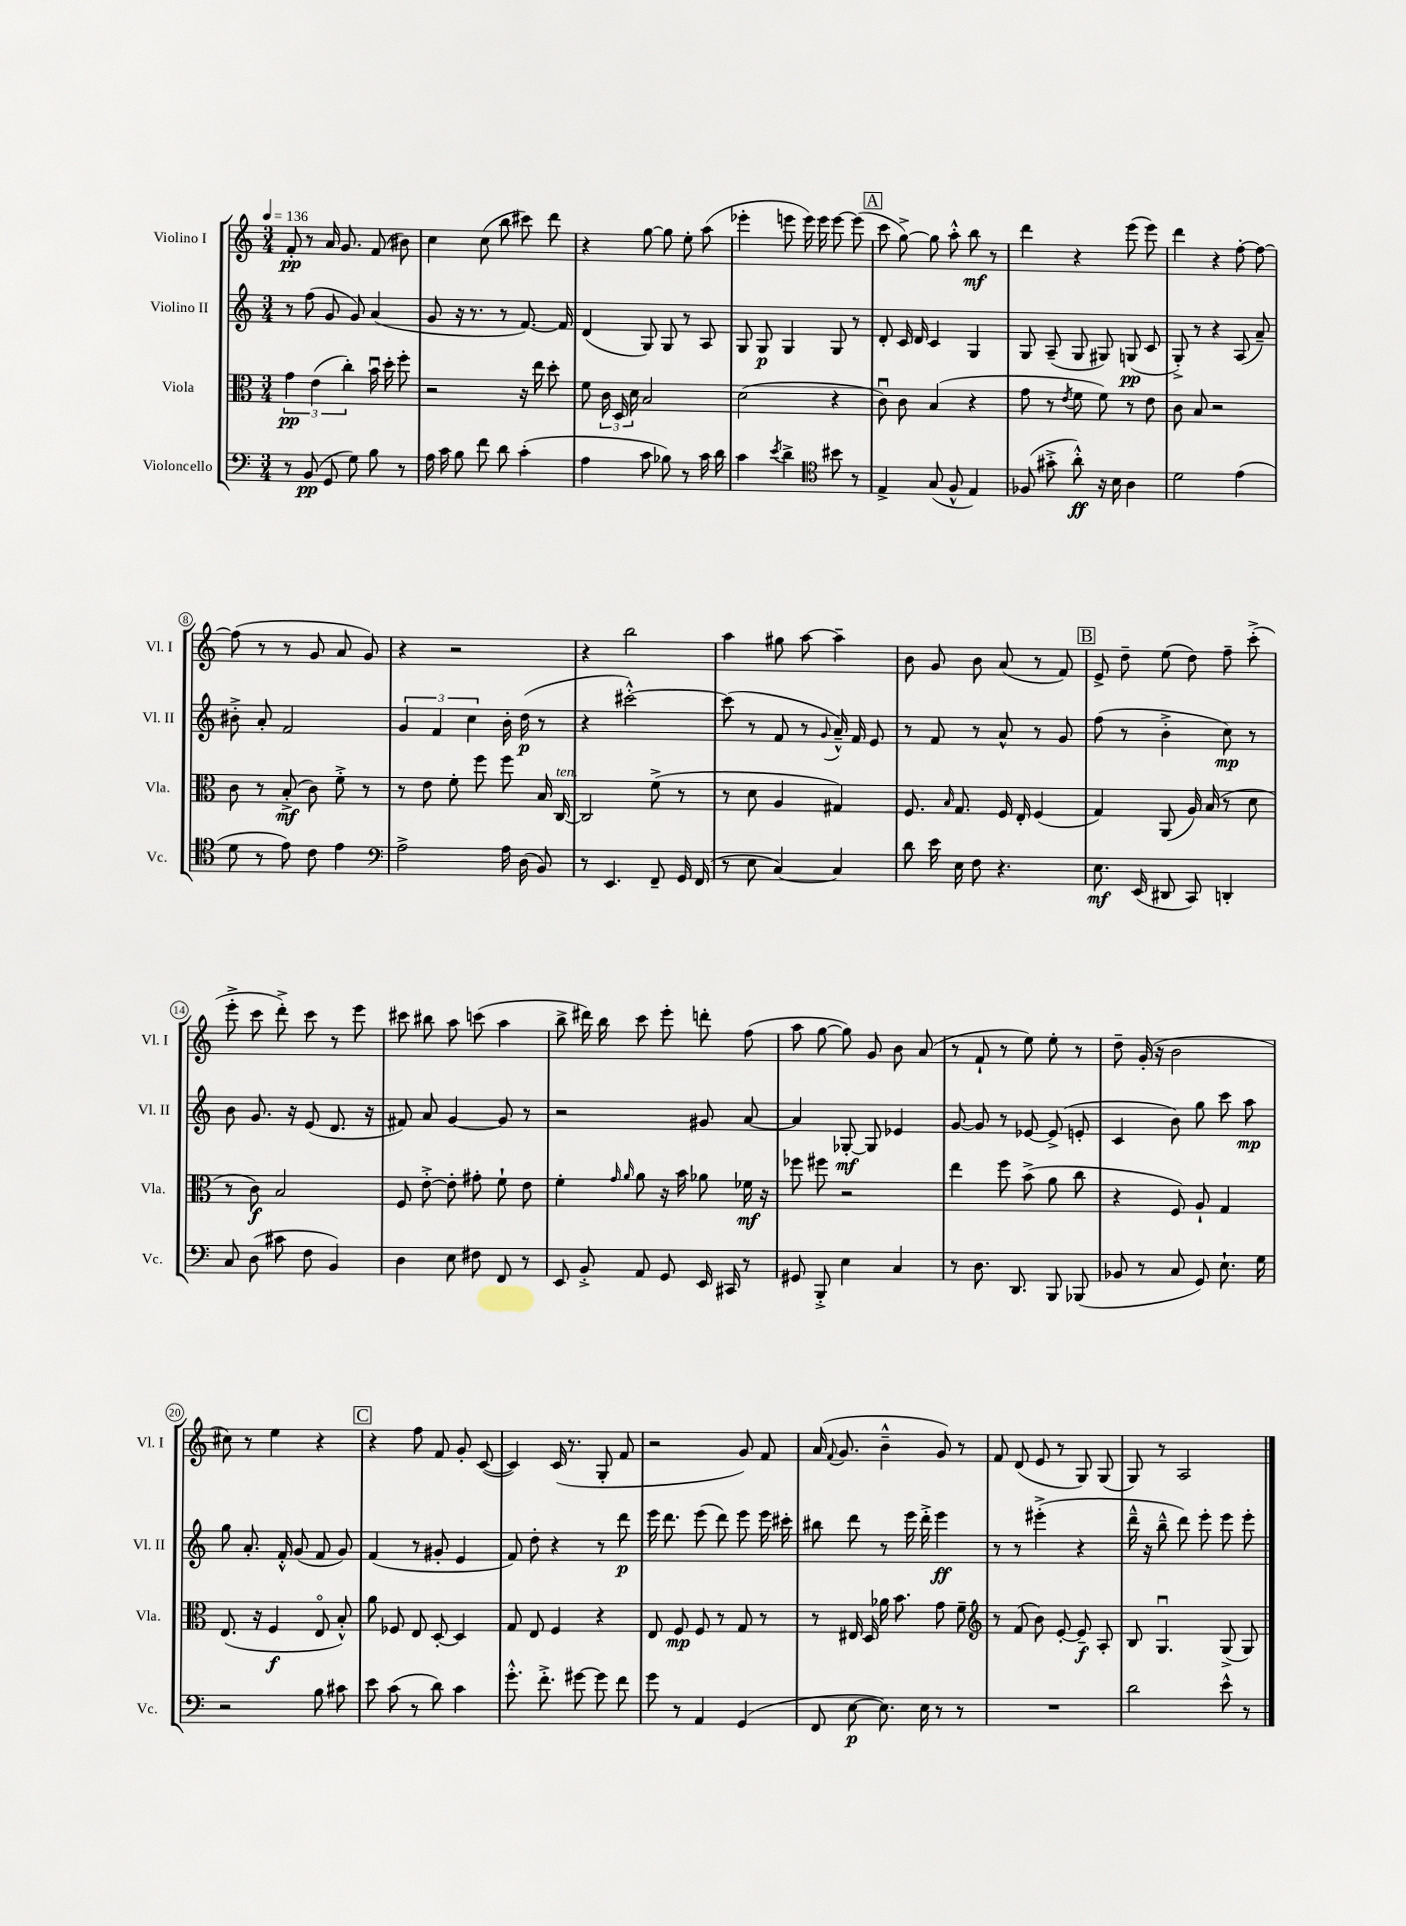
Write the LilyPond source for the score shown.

<<
\new StaffGroup <<
\new Staff = "s0" \with { instrumentName = "Violino I" shortInstrumentName = "Vl. I" } {
    \clef treble \key c \major \numericTimeSignature \time 3/4 \tempo 4 = 136
    \autoBeamOff f'8-.\pp r8 a'16 g'8. f'8( bis'8) |
    c''4 c''8( b''8 cis'''8) d'''8 |
    r4 g''8~ g''8 e''8-. a''8( |
    ees'''4-. e'''8 e'''16) e'''16 e'''8~ e'''8( |
    \mark \markup { \box "A" } c'''8 g''8~->) g''8 a''8-.-^ b''8\mf r8 |
    d'''4 r4 e'''8( e'''8) |
    d'''4 r4 f''8~-. f''8~ |
    f''8( r8 r8 g'8 a'8 g'8) |
    r4 r2 |
    r4 b''2 |
    a''4 gis''8 a''8~ a''4-- |
    b'8 g'8 b'8 a'8( r8 f'8) |
    \mark \markup { \box "B" } e'8-> d''8-- e''8( d''8) f''8-- c'''8-.->( |
    e'''8-.-> c'''8 d'''8-.->) c'''8 r8 e'''8 |
    cis'''8 bis''8 a''8 c'''8( a''4 |
    b''8-> dis'''16) b''16 c'''8 e'''8-. d'''8-. f''8( |
    a''8 g''8~ g''8) g'8 b'8 a'8( |
    r8 f'8-! r8 e''8) e''8-. r8 |
    d''8-- g'16-.( r16 b'2 |
    cis''8) r8 e''4 r4 |
    \mark \markup { \box "C" } r4 f''8 f'8 g'8-. c'8~( |
    c'4) c'16( r8. g8-. f'8 |
    r2 g'8) f'8 |
    a'16( \appoggiatura { f'8 } g'8. b'4---^ g'8) r8 |
    f'8 d'8( e'8 r8 g8) g8( |
    g8) r8 a2 \bar "|." |
}
\new Staff = "s1" \with { instrumentName = "Violino II" shortInstrumentName = "Vl. II" } {
    \clef treble \key c \major \numericTimeSignature \time 3/4
    \autoBeamOff r8 f''8( g'8 g'8) a'4( |
    g'8 r16 r8. r8 f'8.~) f'16 |
    d'4( g8) g8 r8 a8 |
    g8 g8\p g4 g8 r8 |
    \mark \markup { \box "A" } d'8-. c'16 d'16 c'4 g4 |
    g8 a8--( g8 gis8) g8\pp( c'8 |
    g8-.->) r8 r4 a8( a'8--) |
    bis'8-.-> a'8-. f'2 |
    \tuplet 3/2 { g'4 f'4 c''4 } b'16-. d''16\p( r8 |
    r4 cis'''2~-.-^) |
    cis'''8( r8 f'8 r8 \appoggiatura { g'8 } a'16---^) f'16 e'8 |
    r8 f'8 r8 a'8-^ r8 g'8 |
    \mark \markup { \box "B" } f''8( r8 b'4-.-> c''8\mp) r8 |
    b'8 g'8. r16 e'8( d'8. r16 |
    fis'8) a'8 g'4~ g'8 r8 |
    r2 gis'8 a'8~ |
    a'4 ges8~-.\mf ges8 ees'4 |
    g'8~ g'8 r8 ees'8~ ees'8->( e'8-. |
    c'4 b'8) g''8 c'''8 a''8\mp |
    g''8 a'8.-. f'16-.-^ g'8( f'8 g'8) |
    \mark \markup { \box "C" } f'4( r8 gis'8-. e'4 |
    f'8) d''8-. r4 r8 d'''8\p |
    e'''16 d'''8. e'''8( d'''8) e'''8 e'''16 cis'''16-. |
    bis''8 d'''8 r8 e'''16 d'''16-.-> e'''4\ff |
    r8 r8 eis'''4-.->( r4 |
    d'''16---^ r16 b''8---^ d'''8) e'''8-. e'''8 e'''8-. \bar "|." |
}
\new Staff = "s2" \with { instrumentName = "Viola" shortInstrumentName = "Vla." } {
    \clef alto \key c \major \numericTimeSignature \time 3/4
    \autoBeamOff \tuplet 3/2 { g'4\pp e'4( c''4-.) } b'16\downbow d''16-. f''8-. |
    r2 r16 e''16 d''8-. |
    f'8 \tuplet 3/2 { c'16 d16 d'16 } b2 |
    d'2( r4 |
    \mark \markup { \box "A" } c'8\downbow) c'8 b4( r4 |
    g'8 r8 \acciaccatura { e'8 } f'8 f'8) r8 e'8 |
    c'8 b8 r2 |
    c'8 r8 b8-.->\mf( c'8) f'8-.-> r8 |
    r8 e'8 f'8-. f''8 f''8 b16 c16~^\markup { \italic "ten." } |
    c2 f'8->( r8 |
    r8 d'8 a4 gis4) |
    f8. \grace { b16 } g8. f16 e16-. f4( |
    \mark \markup { \box "B" } g4) a,8( a16) b16( r8 d'8 |
    r8 c'8\f) b2 |
    f8 e'8~-.-> e'8-. gis'8-. f'8-! e'8 |
    f'4-. \grace { g'16 a'16 } a'8 r16 b'16 aes'8 fes'16\mf r16 |
    fes''8 fis''8 r2 |
    e''4 f''8 b'8->( a'8 c''8 |
    r4 f8) a8-! g4 |
    e8.( r16 f4\f e8\flageolet b8-.-^) |
    \mark \markup { \box "C" } a'8 fes8 e8 d8~-. d4 |
    g8 e8 f4 r4 |
    e8 f8\mp f8 r8 g8 r8 |
    r8 eis16 d16 aes'16 b'8. g'8 f'8-- |
    \clef treble r8 f'8( b'8) e'8~-. e'8--\f a8-. |
    b8 g4.\downbow g8->( g8) \bar "|." |
}
\new Staff = "s3" \with { instrumentName = "Violoncello" shortInstrumentName = "Vc." } {
    \clef bass \key c \major \numericTimeSignature \time 3/4
    \autoBeamOff r8 b,8\pp( g,8 g8) b8 r8 |
    a16 c'16 b8 f'8 d'8 c'4-.( |
    a4 c'8 bes8) r8 c'16 d'16 |
    c'4 \acciaccatura { e'8 } d'4-> \clef tenor bis'8 r8 |
    \mark \markup { \box "A" } e4-> g8( f8-^ e4) |
    fes8( gis'8-.-> a'8-.-^\ff) r16 b16 a4 |
    d'2 e'4( |
    d'8 r8 e'8) c'8 e'4 |
    \clef bass a2-> a16 d16( b,8) |
    r8 e,4. f,8-- g,16 f,16( |
    r8 e8 c4~) c4 |
    d'8 e'16 e16 f8 r4. |
    \mark \markup { \box "B" } e8.\mf e,16( dis,8 c,8) d,4-. |
    c8 d8( cis'8 f8 b,4) |
    d4 e8 fis8 f,8 r8 |
    e,8 b,8-.-> a,8 g,8 e,16 cis,16 r8 |
    gis,8 b,,8-.-> e4 c4 |
    r8 d8. d,8. b,,8 bes,,8( |
    bes,8 r8 c8 g,8) e8.-! g16 |
    r2 b8 cis'8 |
    \mark \markup { \box "C" } e'8 c'8( r8 d'8) c'4 |
    g'8.-.-^ f'8.-.-> gis'8~ gis'8 f'8 |
    g'8 r8 a,4 g,4( |
    f,8 e8~\p e8.) e16 r8 r8 |
    R2. |
    d'2 e'8-^ r8 \bar "|." |
}
>>
>>
\layout { \context { \Score \override BarNumber.stencil = #(make-stencil-circler 0.1 0.3 ly:text-interface::print) } }
